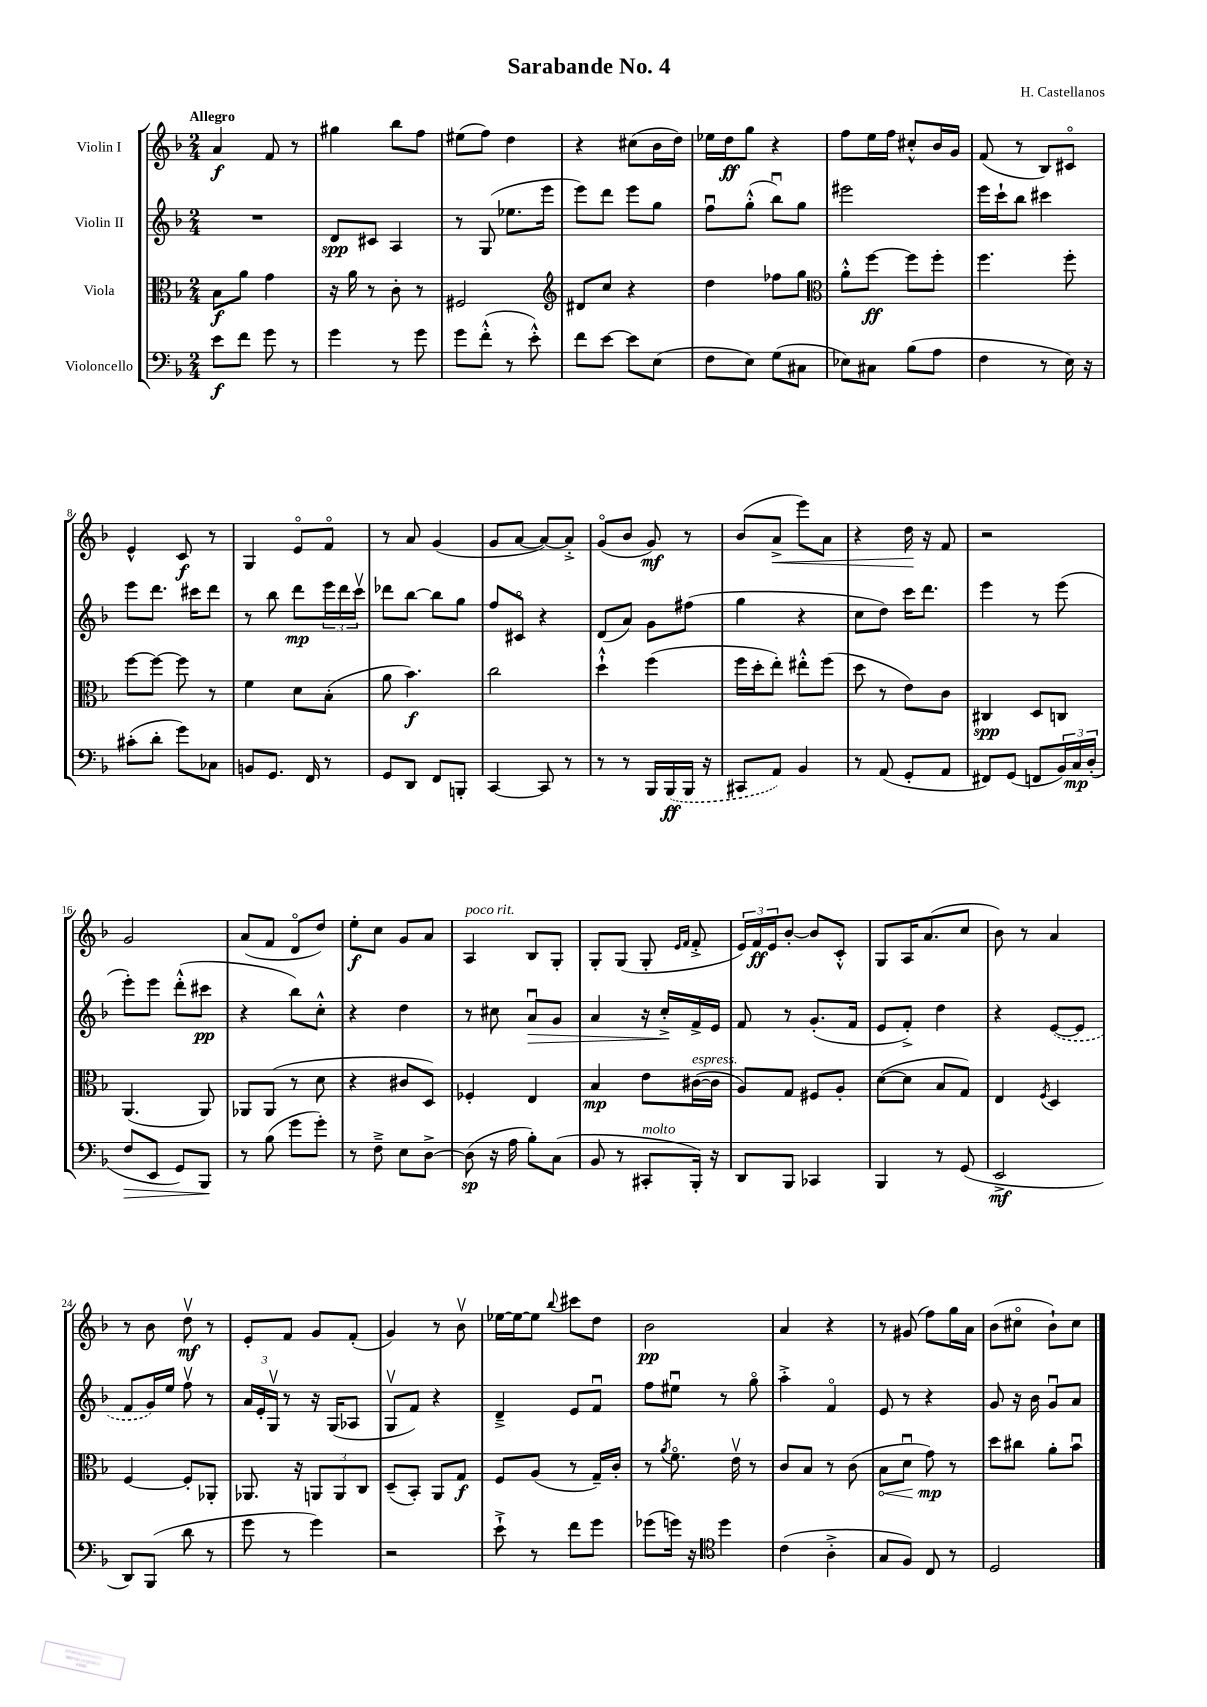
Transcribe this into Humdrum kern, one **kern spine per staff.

**kern	**kern	**kern	**kern
*staff4	*staff3	*staff2	*staff1
*clefF4	*clefC3	*clefG2	*clefG2
*k[b-]	*k[b-]	*k[b-]	*k[b-]
*M2/4	*M2/4	*M2/4	*M2/4
8e	8B-	2r	4a
8f	8a	.	.
8g	4g	.	8f
8r	.	.	8r
=	=	=	=
4g	16r	8d	4gg#
.	16a	.	.
.	8r	8c#	.
8r	8c'	4A	8bb-
8g	8r	.	8ff
=	=	=	=
8g	2F#	8r	(8ee#
(8f'^^	.	(8G	8ff)
8r	.	8.ee-	4dd
8e'^^)	.	.	.
.	.	16eee	.
=	=	=	=
*	*clefG2	*	*
8f	8d#	8eee)	4r
[8e	8cc	8ddd	.
8e]	4r	8eee	(8cc#
(8E	.	8gg	16b-
.	.	.	16dd)
=	=	=	=
8F	4dd	8ffu	16ee-
.	.	.	16dd
8E)	.	(8gg'^^	8gg
(8G	8ff-	8bb-u)	4r
8C#	8gg	8gg	.
=	=	=	=
*	*clefC3	*	*
8E-)	8a'^^	2eee#	8ff
8C#	[8ff	.	16ee
.	.	.	16ff
(8B-	8ff]	.	8cc#'^^
8A	8ff'	.	16b-
.	.	.	16g
=	=	=	=
4F	4.ff	16eee	(8f
.	.	16ccc`	.
.	.	8bb-	8r
8r	.	4ccc#	8B-)
16E)	8ff'	.	8c#o
16r	.	.	.
=	=	=	=
(8c#'	[8ff	8eee	4e^^
8d'	8ff_	8.ddd	.
8g)	8ff]	.	8c
.	.	16ccc#	.
8C-	8r	8ddd	8r
=	=	=	=
8BB	4f	8r	4G
8.GG	.	8bb-	.
.	8d	8ddd	8eo
16FF	.	.	.
8r	(8B-'	24eee	8fo
.	.	24ddd	.
.	.	24cccv	.
=	=	=	=
8GG	8a	8ddd-	8r
8DD	4.b-)	[8bb-	8a
8FF	.	8bb-]	(4g
8BBB'	.	8gg	.
=	=	=	=
[4CC	2cc	8ff	8g
.	.	8c#o	[8a
8CC]	.	4r	8a_)
8r	.	.	8a'^]
=	=	=	=
8r	4dd`^^	(8d	(8go
8r	.	8a)	8b-
16BBB-	(4ff	8g	8g)
(16BBB-	.	.	.
16BBB-	.	(8ff#	8r
16r	.	.	.
=	=	=	=
8CC#	16ff	4gg	(8b-
.	16dd'	.	.
8AA)	8ee')	.	8a^
4BB-	8ee#'^^	4r	8eee)
.	(8ff	.	8a
=	=	=	=
8r	8dd	8cc	4r
(8AA	8r	8dd)	.
8GG'	8e)	16ccc	16dd
.	.	8.ddd	16r
8AA	8c	.	8f
=	=	=	=
8FF#)	4C#	4eee	2r
(8GG	.	.	.
8FF	8D	8r	.
24BB-)	8C	(8eee	.
24C	.	.	.
(24D'	.	.	.
=	=	=	=
8F	(4.AA	8eee')	2g
8EE	.	8eee	.
8GG)	.	(8ddd'^^	.
8BBB-	8AA)	8ccc#	.
=	=	=	=
8r	8AA-	4r	(8a
(8B-	(8AA-	.	8f
8g	8r	8bb-)	8do
8g')	8d	8cc'^^	8dd)
=	=	=	=
8r	4r	4r	8ee'
8F~^	.	.	8cc
8E	8c#	4dd	8g
[8D^	8D)	.	8a
=	=	=	=
(8D]	4F-'	8r	4A
16r	.	8cc#	.
16A	.	.	.
8B-')	4E	8au	8B-
(8C	.	8g	8G'
=	=	=	=
8BB-	4B-	4a	8G'
8r	.	.	(8G
8CC#'	8e	16r	8G'
.	.	16cc'^	.
.	.	.	16qqe
.	.	.	16qqf
16BBB-')	([16c#	16f^	8f'^
16r	16c#]	16e	.
=	=	=	=
8DD	8A)	8f	24e)
.	.	.	24f
.	.	.	24e
8BBB-	8G	8r	[8b-'
4CC-	8F#	(8.g'	8b-]
.	8A'	.	8c'^^
.	.	16f	.
=	=	=	=
4BBB-	([8d	8e	8G
.	8d]	8f'^)	16A
.	.	.	(8.a
8r	8B-	4dd	.
(8GG	8G)	.	8cc
=	=	=	=
2EE^	4E	4r	8b-)
.	.	.	8r
.	8qF	.	.
.	4D	([8e	4a
.	.	8e]	.
=	=	=	=
8DD)	[4F	8f	8r
(8BBB-	.	16g)	8b-
.	.	16ee	.
8d	8F']	8ffv	8ddv
8r	8AA-'	8r	8r
=	=	=	=
8g	8.AA-	24a	8e'
.	.	24e'	.
.	.	24Gv	.
8r	.	8r	8f
.	16r	.	.
4g)	12AA	16r	8g
.	.	(16G	.
.	12AA	.	.
.	.	8A-	(8f'
.	12C	.	.
=	=	=	=
2r	(8D~	8Gv	4g)
.	8BB-')	8f)	.
.	8AA	4r	8r
.	8G	.	8b-v
=	=	=	=
8e`^	8F	4d~^	[16ee-
.	.	.	16ee-_
8r	(8A	.	8ee-]
.	.	.	8qqbb-
8f	8r	8e	8ccc#
8g	16G~)	8fu	8dd
.	16c'	.	.
=	=	=	=
(8g-	8r	8ff	2b-
.	8qa	.	.
16g)	8.fo	8ee#u	.
16r	.	.	.
*clefC4	*	*	*
4dd	.	8r	.
.	16ev	.	.
.	8r	8ggo	.
=	=	=	=
(4c	8c	4aa'^	4a
.	8B-	.	.
4A'^	8r	4fo	4r
.	(8c	.	.
=	=	=	=
8G	8B-	8e	8r
8F)	8du	8r	(8g#
8C	8g)	4r	8ff)
8r	8r	.	16gg
.	.	.	16a
=	=	=	=
2D	8dd	8g	(8b-
.	8cc#	16r	8cc#o
.	.	16b-	.
.	8a'	8gu	8b-`)
.	8b-u	8a	8cc#
==	==	==	==
*-	*-	*-	*-
